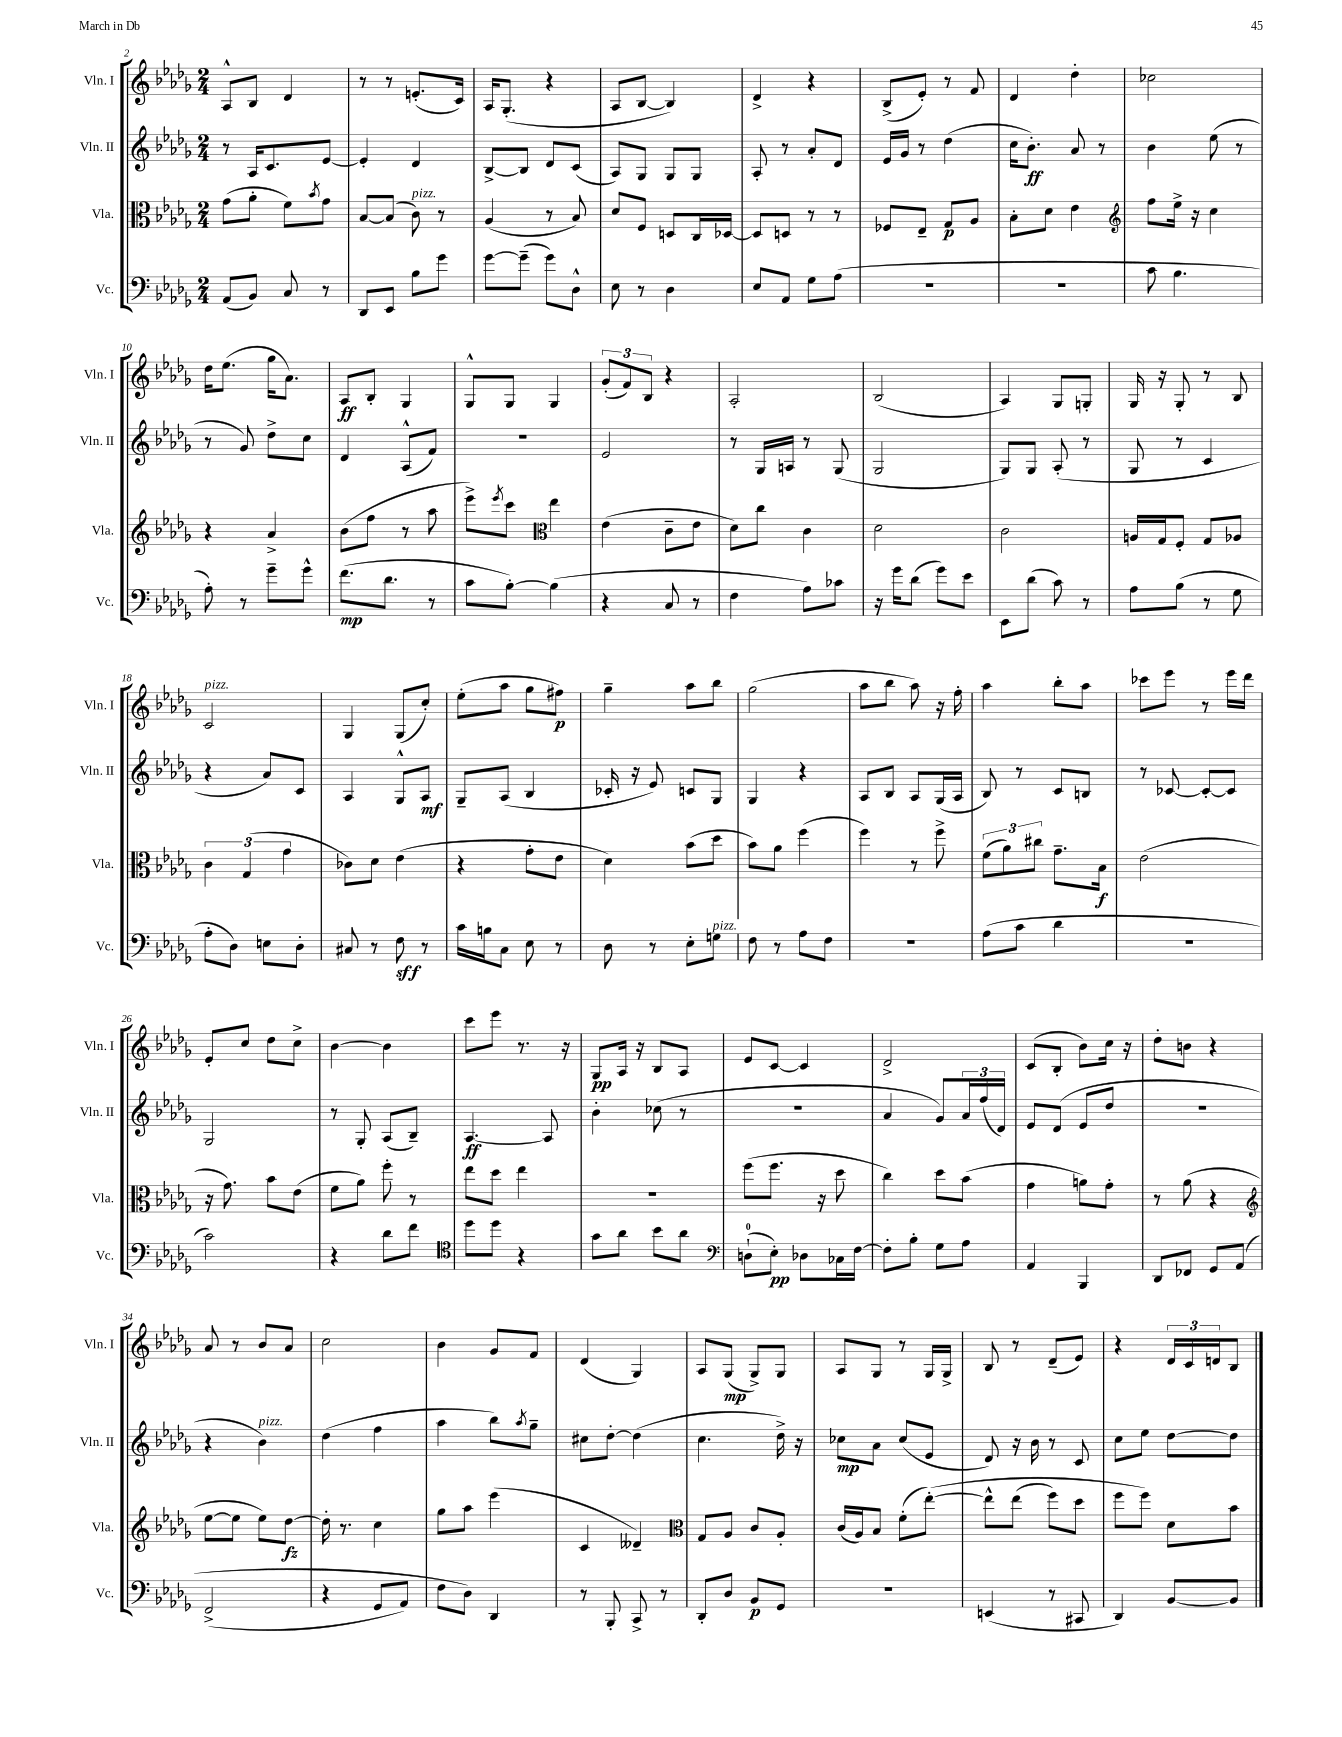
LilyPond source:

<<
\new StaffGroup <<
\new Staff = "s0" \with { instrumentName = "Vln. I" shortInstrumentName = "Vln. I" } {
    \clef treble \key des \major \numericTimeSignature \time 2/4
    aes8-^ bes8 des'4 |
    r8 r8 e'8.-.( c'16) |
    aes16 ges8.-.( r4 |
    aes8 bes8~ bes4) |
    des'4-> r4 |
    bes8->( ees'8-.) r8 f'8 |
    des'4 des''4-. |
    ces''2 |
    des''16 ees''8.( ges''16 aes'8.) |
    aes8\ff bes8-. ges4 |
    ges8-^ ges8 ges4 |
    \tuplet 3/2 { ges'8-.( f'8) bes8 } r4 |
    aes2-. |
    bes2( |
    aes4) ges8 g8-. |
    ges16 r16 ges8-. r8 bes8 |
    c'2^\markup { \italic "pizz." } |
    ges4 ges8( c''8-.) |
    ees''8-.( aes''8 ges''8 fis''8\p) |
    ges''4-- aes''8 bes''8 |
    ges''2( |
    aes''8 bes''8 aes''8) r16 f''16-. |
    aes''4 bes''8-. aes''8 |
    ces'''8 ees'''8 r8 ees'''16 des'''16 |
    ees'8-. c''8 des''8 c''8-> |
    bes'4~ bes'4 |
    c'''8 ees'''8 r8. r16 |
    ges8\pp aes16 r16 bes8 aes8 |
    ees'8 c'8~ c'4 |
    des'2-> |
    c'8( bes8-. bes'8) c''16 r16 |
    des''8-. b'8 r4 |
    aes'8 r8 bes'8 aes'8 |
    c''2 |
    bes'4 ges'8 f'8 |
    des'4( ges4) |
    aes8 ges8\mp( ges8->) ges8 |
    aes8 ges8 r8 ges16 ges16-> |
    bes8 r8 des'8--( ees'8) |
    r4 \tuplet 3/2 { des'16 c'16 d'16 } bes8 \bar "|." |
}
\new Staff = "s1" \with { instrumentName = "Vln. II" shortInstrumentName = "Vln. II" } {
    \clef treble \key des \major \numericTimeSignature \time 2/4
    r8 aes16 c'8. ees'8~ |
    ees'4-. des'4 |
    bes8~-> bes8 des'8 c'8( |
    aes8) ges8 ges8 ges8 |
    aes8-. r8 aes'8-. des'8 |
    ees'16 ges'16 r8 des''4( |
    c''16 bes'8.-.\ff) aes'8 r8 |
    bes'4 ees''8( r8 |
    r8 ges'8) des''8-> c''8 |
    des'4 aes8-^( f'8) |
    R2 |
    ees'2 |
    r8 ges16 a16 r8 ges8( |
    ges2 |
    ges8) ges8 aes8-.( r8 |
    ges8 r8 c'4 |
    r4 aes'8) c'8 |
    aes4 ges8-^ aes8\mf |
    ges8-- aes8( bes4 |
    ces'16-. r16 ees'8) c'8 ges8 |
    ges4 r4 |
    aes8 bes8 aes8 ges16( aes16 |
    bes8) r8 c'8 b8 |
    r8 ces'8~ ces'8~-. ces'8 |
    ges2 |
    r8 ges8-. aes8( bes8--) |
    aes4.~\ff aes8 |
    bes'4-. ces''8( r8 |
    R2 |
    aes'4 ges'8) \tuplet 3/2 { aes'16 f''16( des'16) } |
    ees'8 des'8( ees'8 des''8 |
    r2 |
    r4 bes'4^\markup { \italic "pizz." }) |
    des''4( f''4 |
    aes''4 bes''8) \acciaccatura { aes''8 } ges''8-- |
    cis''8 des''8~-. des''4( |
    c''4. des''16->) r16 |
    ces''8\mp aes'8 ces''8( ees'8 |
    des'8) r16 bes'16 r8 c'8 |
    c''8 ees''8 des''8~ des''8 \bar "|." |
}
\new Staff = "s2" \with { instrumentName = "Vla." shortInstrumentName = "Vla." } {
    \clef alto \key des \major \numericTimeSignature \time 2/4
    ges'8( aes'8-. f'8) \acciaccatura { bes'8 } ges'8 |
    bes8~ bes8( c'8^\markup { \italic "pizz." }) r8 |
    aes4( r8 bes8) |
    des'8 f8 d8 c16 des16~ |
    des8 d8 r8 r8 |
    fes8 ees8-- ges8\p aes8 |
    bes8-. des'8 ees'4 |
    \clef treble f''8 ees''16-> r16 c''4 |
    r4 aes'4-> |
    bes'8( f''8 r8 aes''8 |
    ees'''8->) \acciaccatura { ees'''8 } c'''8 \clef alto ees''4 |
    ees'4( c'8-- ees'8 |
    des'8) c''8 c'4 |
    des'2 |
    c'2 |
    a16 ges16 f8-. ges8 aes8 |
    \tuplet 3/2 { c'4 ges4( ges'4 } |
    ces'8) des'8 ees'4( |
    r4 ges'8-. ees'8 |
    des'4) bes'8( des''8 |
    bes'8) aes'8 f''4( |
    f''4) r8 f''8-> |
    \tuplet 3/2 { f'8( aes'8) cis''8 } ges'8.-- bes16\f |
    ees'2( |
    r16 ges'8.) bes'8 ees'8( |
    f'8 aes'8) f''8-. r8 |
    ees''8 des''8 ees''4 |
    r2 |
    f''8( f''8. r16 des''8 |
    c''4) des''8 bes'8( |
    ges'4 a'8) ges'8-. |
    r8 aes'8( r4 |
    \clef treble ees''8~ ees''8 ees''8) des''8~\fz |
    des''16-. r8. c''4 |
    ges''8 aes''8 ees'''4( |
    c'4 deses'4--) |
    \clef alto ges8 aes8 c'8 aes8-. |
    c'16( aes16) bes8 f'8-.( ees''8~-.)\( |
    ees''8-^ ees''8( f''8) des''8 |
    f''8 f''8\) des'8 bes'8 \bar "|." |
}
\new Staff = "s3" \with { instrumentName = "Vc." shortInstrumentName = "Vc." } {
    \clef bass \key des \major \numericTimeSignature \time 2/4
    aes,8( bes,8) c8 r8 |
    des,8 ees,8 bes8 ges'8 |
    ges'8~ ges'8--( ges'8) des8-^ |
    ees8 r8 des4 |
    ees8 aes,8 ges8 aes8( |
    R2 |
    r2 |
    c'8 bes4. |
    aes8-.) r8 ges'8-- ges'8-^ |
    f'8.\mp( des'8. r8 |
    c'8 bes8~-.) bes4( |
    r4 c8 r8 |
    f4 aes8) ces'8 |
    r16 ges'16 des'8( ges'8) ees'8 |
    ees,8 des'8( c'8) r8 |
    aes8 bes8( r8 ges8 |
    aes8-. des8) e8 des8-. |
    cis8 r8 f8\sff r8 |
    c'16 b16 c8 ees8 r8 |
    des8 r8 ees8-. g8^\markup { \italic "pizz." } |
    f8 r8 aes8 f8 |
    r2 |
    aes8( c'8 des'4 |
    R2 |
    c'2) |
    r4 des'8 f'8 |
    \clef tenor des''8 des''8 r4 |
    ges'8 aes'8 bes'8 aes'8 |
    \clef bass d8-0-!( ees8-.\pp) des8 ces16 f16~ |
    f8-. bes8-. ges8 aes8 |
    aes,4 bes,,4 |
    des,8 fes,8 ges,8 aes,8\( |
    f,2->( |
    r4 ges,8 aes,8) |
    f8 des8\) des,4 |
    r8 bes,,8-. c,8-> r8 |
    des,8-. des8 bes,8\p ges,8 |
    R2 |
    e,4( r8 cis,8 |
    des,4) bes,8~ bes,8 \bar "|." |
}
>>
>>
\layout { \context { \Score currentBarNumber = #2 } }
